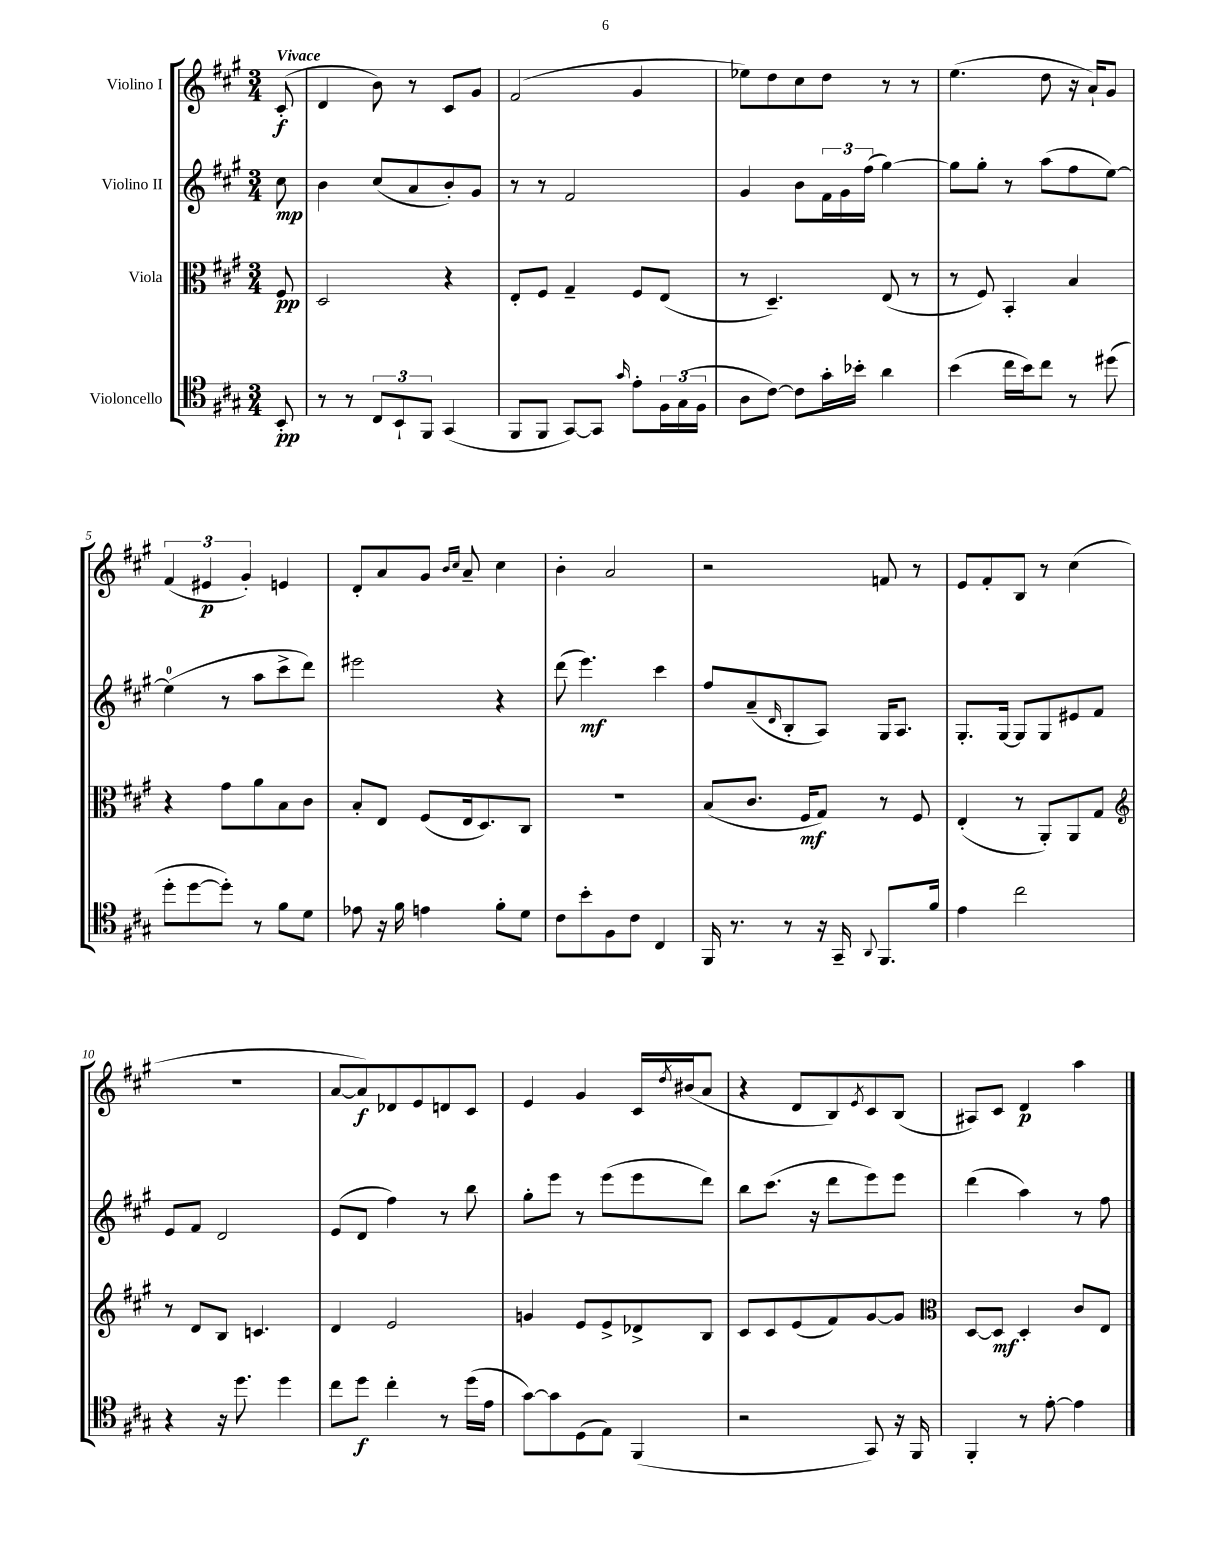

**kern	**dynam	**kern	**dynam	**kern	**dynam	**kern	**dynam
*part4	*part4	*part3	*part3	*part2	*part2	*part1	*part1
*staff4	*staff4	*staff3	*staff3	*staff2	*staff2	*staff1	*staff1
*I"Violoncello	*	*I"Viola	*	*I"Violino II	*	*I"Violino I	*
*clefC4	*	*clefC3	*	*clefG2	*	*clefG2	*
*k[f#c#g#]	*	*k[f#c#g#]	*	*k[f#c#g#]	*	*k[f#c#g#]	*
*M3/4	*	*M3/4	*	*M3/4	*	*M3/4	*
=	=	=	=	=	=	=	=
!	!	!	!	!	!	!LO:TX:a:B:t=Vivace	!
8BB'/	pp	8F#/	pp	8cc#\	mp	(8c#'/	f
=1	=1	=1	=1	=1	=1	=1	=1
8r	.	2D/	.	4b\	.	4d/	.
8r	.	.	.	.	.	.	.
12C#/L	.	.	.	(8cc#/L	.	8b\)	.
12BB`/	.	.	.	.	.	.	.
.	.	.	.	8a/	.	8r	.
12FF#/J	.	.	.	.	.	.	.
(4GG#/	.	4r	.	8b'/)	.	8c#/L	.
.	.	.	.	8g#/J	.	8g#/J	.
=2	=2	=2	=2	=2	=2	=2	=2
8FF#/L	.	8E'/L	.	8r	.	(2f#/	.
8FF#/J	.	8F#/J	.	8r	.	.	.
[8GG#/L)	.	4G#~/	.	2f#/	.	.	.
8GG#/J]	.	.	.	.	.	.	.
16qqg#/	.	.	.	.	.	.	.
8e'\L	.	8F#/L	.	.	.	4g#/	.
24F#\L	.	(8E/J	.	.	.	.	.
(24G#\	.	.	.	.	.	.	.
24F#\JJ	.	.	.	.	.	.	.
=3	=3	=3	=3	=3	=3	=3	=3
8A\L	.	8r	.	4g#/	.	8ee-X\L)	.
[8c#\J)	.	4.D~/)	.	.	.	8dd\	.
8c#\L]	.	.	.	8b\L	.	8cc#\	.
16g#'\L	.	.	.	24f#\L	.	8dd\J	.
.	.	.	.	24g#\	.	.	.
16b-X'\JJ	.	.	.	.	.	.	.
.	.	.	.	(24ff#\JJ	.	.	.
4a\	.	(8E/	.	[4gg#\)	.	8r	.
.	.	8r	.	.	.	8r	.
=4	=4	=4	=4	=4	=4	=4	=4
(4b\	.	8r	.	8gg#\L]	.	(4.ee\	.
.	.	8F#/)	.	8gg#'\J	.	.	.
16cc#\LL	.	4BB'/	.	8r	.	.	.
16b\J)	.	.	.	.	.	.	.
8cc#\J	.	.	.	(8aa\L	.	8dd\	.
8r	.	4B/	.	8ff#\	.	16r	.
.	.	.	.	.	.	16a`/KL)	.
(8dd#X\	.	.	.	[8ee\J)	.	8g#/J	.
!!LO:LB:g=z
=5	=5	=5	=5	=5	=5	=5	=5
8dd'\L	.	4r	.	(4ee\]	.	(6f#/	.
[8dd\	.	.	.	.	.	.	.
.	.	.	.	.	.	6e#X/	p
8dd'\J])	.	8g#\L	.	8r	.	.	.
.	.	.	.	.	.	6g#'/)	.
8r	.	8a\	.	8aa\L	.	.	.
8f#\L	.	8B\	.	8ccc#^\	.	4en/	.
8d\J	.	8c#\J	.	8ddd\J)	.	.	.
=6	=6	=6	=6	=6	=6	=6	=6
8e-X\	.	8B'/L	.	2eee#X\	.	8d'/L	.
16r	.	8E/J	.	.	.	8a/	.
16f#\	.	.	.	.	.	.	.
4en\	.	(8F#/L	.	.	.	8g#/J	.
.	.	.	.	.	.	16qqb/LL	.
.	.	.	.	.	.	16qqcc#/JJ	.
.	.	16E/k	.	.	.	8a~/	.
.	.	8.D/)	.	.	.	.	.
8f#'\L	.	.	.	4r	.	4cc#\	.
8d\J	.	8C#/J	.	.	.	.	.
=7	=7	=7	=7	=7	=7	=7	=7
8c#\L	.	2.r	.	(8ddd\	.	4b'\	.
8b'\	.	.	.	4.eee\)	mf	.	.
8F#\	.	.	.	.	.	2a/	.
8c#\J	.	.	.	.	.	.	.
4C#/	.	.	.	4ccc#\	.	.	.
=8	=8	=8	=8	=8	=8	=8	=8
16FF#/	.	(8B/L	.	8ff#/L	.	2r	.
8.r	.	.	.	.	.	.	.
.	.	8.c#/J	.	(8a~/	.	.	.
.	.	.	.	16qqd/	.	.	.
8r	.	.	.	8B'/	.	.	.
.	.	16F#/KL	mf	.	.	.	.
16r	.	8G#/J)	.	8A/J)	.	.	.
16GG#~/	.	.	.	.	.	.	.
8qqAA/	.	.	.	.	.	.	.
8.FF#/L	.	8r	.	16G#/KL	.	8fn/	.
.	.	.	.	8.A/J	.	.	.
.	.	8F#/	.	.	.	8r	.
16f#/Jk	.	.	.	.	.	.	.
=9	=9	=9	=9	=9	=9	=9	=9
4e\	.	(4E'/	.	8.G#'/L	.	8e/L	.
.	.	.	.	.	.	8f#'/	.
.	.	.	.	[16G#/Jk	.	.	.
2cc#\	.	8r	.	8G#/L]	.	8B/J	.
.	.	8AA'/L)	.	8G#/	.	8r	.
.	.	8AA/	.	8e#X/	.	(4cc#\	.
.	.	8G#/J	.	8f#/J	.	.	.
!!LO:LB:g=z
=10	=10	=10	=10	=10	=10	=10	=10
*	*	*clefG2	*	*	*	*	*
4r	.	8r	.	8e/L	.	2.r	.
.	.	8d/L	.	8f#/J	.	.	.
16r	.	8B/J	.	2d/	.	.	.
8.dd\	.	.	.	.	.	.	.
.	.	4.cn/	.	.	.	.	.
4dd\	.	.	.	.	.	.	.
=11	=11	=11	=11	=11	=11	=11	=11
8cc#\L	.	4d/	.	(8e/L	.	[8a/L	.
8dd\J	f	.	.	8d/J	.	8a/])	f
4cc#'\	.	2e/	.	4ff#\)	.	8d-X/	.
.	.	.	.	.	.	8e/	.
8r	.	.	.	8r	.	8dn/	.
(16dd\LL	.	.	.	8bb\	.	8c#/J	.
16e\JJ	.	.	.	.	.	.	.
=12	=12	=12	=12	=12	=12	=12	=12
[8g#\L)	.	4gn/	.	8gg#'\L	.	4e/	.
8g#\]	.	.	.	8eee\J	.	.	.
(8D\	.	8e/L	.	8r	.	4g#/	.
8E\J)	.	8e^/	.	(8eee\L	.	.	.
(4FF#/	.	8d-X^/	.	8eee\	.	16c#/LL	.
.	.	.	.	.	.	8qdd/	.
.	.	.	.	.	.	(16b#X/J	.
.	.	8B/J	.	8ddd\J)	.	8a/J	.
=13	=13	=13	=13	=13	=13	=13	=13
2r	.	8c#/L	.	8bb\L	.	4r	.
.	.	8c#/	.	(8.ccc#\J	.	.	.
.	.	(8e/	.	.	.	8d/L	.
.	.	.	.	16r	.	.	.
.	.	8f#/)	.	8ddd\L	.	8B/)	.
.	.	.	.	.	.	8qe/	.
8GG#/)	.	[8g#/	.	8eee\)	.	8c#/	.
16r	.	8g#/J]	.	8eee\J	.	(8B/J	.
16FF#/	.	.	.	.	.	.	.
=14	=14	=14	=14	=14	=14	=14	=14
*	*	*clefC3	*	*	*	*	*
4FF#'/	.	[8D/L	.	(4ddd\	.	8A#X/L)	.
.	.	8D/J]	mf	.	.	8c#/J	.
8r	.	4D'/	.	4aa\)	.	4d/	p
[8e'\	.	.	.	.	.	.	.
4e\]	.	8c#/L	.	8r	.	4aa\	.
.	.	8E/J	.	8ff#\	.	.	.
==	==	==	==	==	==	==	==
*-	*-	*-	*-	*-	*-	*-	*-
